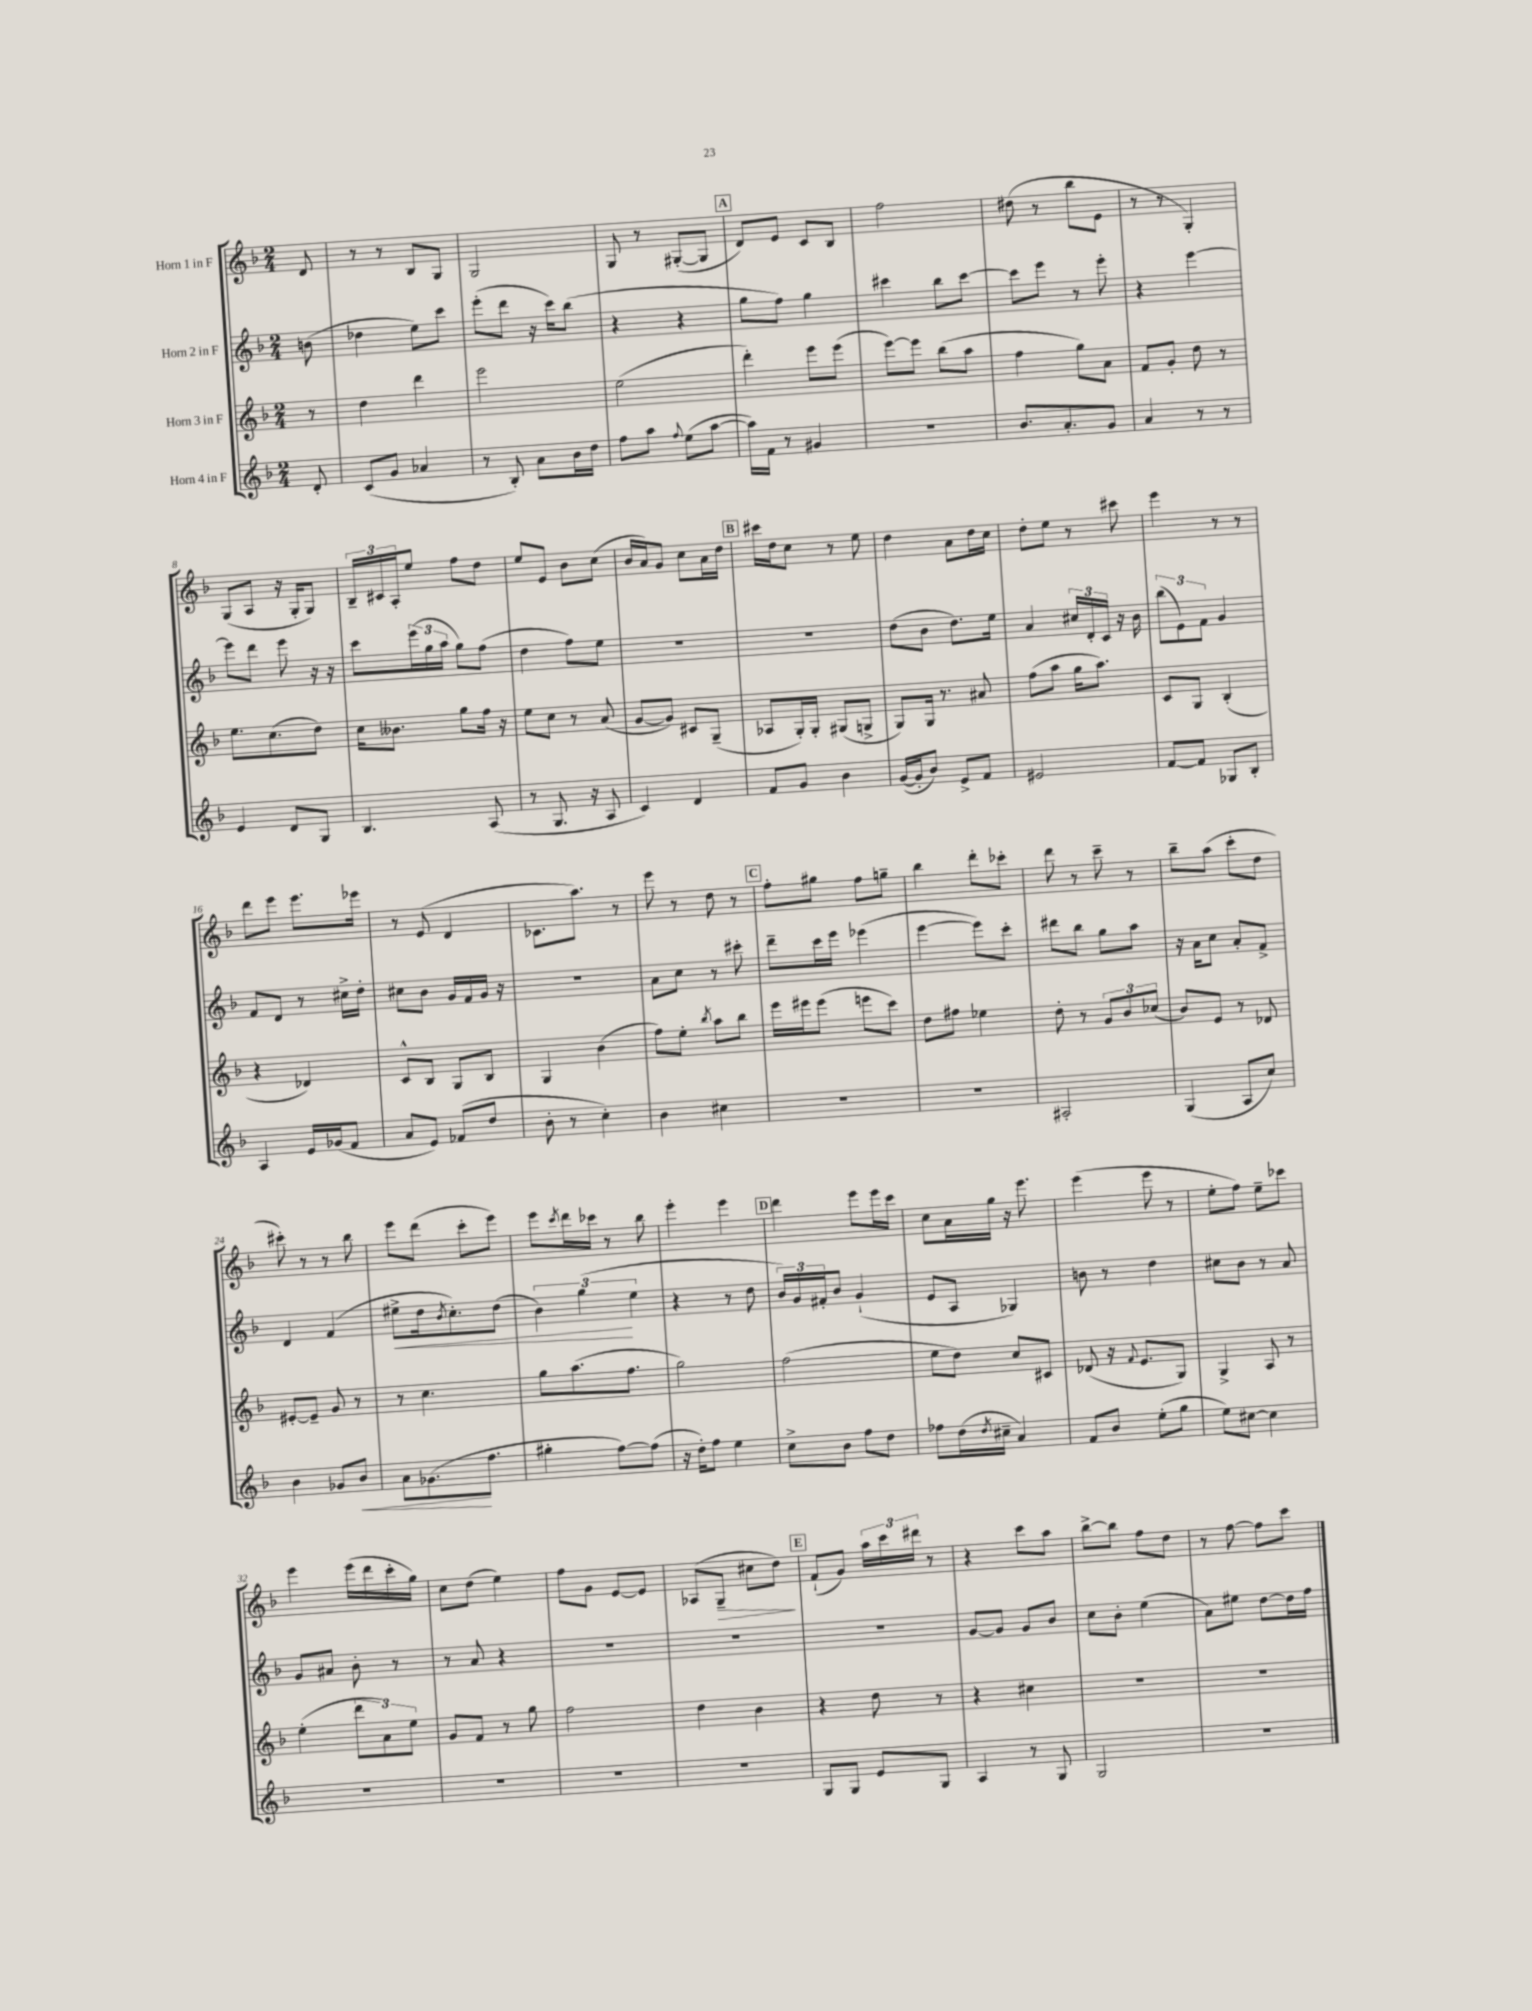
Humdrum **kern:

**kern	**kern	**kern	**kern
*staff4	*staff3	*staff2	*staff1
*clefG2	*clefG2	*clefG2	*clefG2
*k[b-]	*k[b-]	*k[b-]	*k[b-]
*M2/4	*M2/4	*M2/4	*M2/4
8d'/	8r	(8b\	8d/
=	=	=	=
(8c/L	4dd\	4dd-\	8r
8g/J	.	.	8r
4a-/	4ddd\	8ee\L)	8B-/L
.	.	8ccc\J	8G/J
=	=	=	=
8r	2eee\	(8eee'\L	2G/
8B-'/)	.	8ddd\J	.
8a\L	.	16r	.
.	.	16ccc\LK)	.
16b-\L	.	(8bb-\J	.
16dd\JJ	.	.	.
=	=	=	=
8ff\L	(2ee\	4r	8G/
8aa\J	.	.	8r
8qqff/	.	.	.
(8ee\L	.	4r	([8G#'/L
[8aa\J	.	.	8G#/]J
=	=	=	=
16aa\]LL)	4ddd'\)	8gg\L	8d/L)
16f\JJ	.	.	.
8r	.	8ff\J)	8e/J
4g#/	8eee\L	4gg\	8c/L
.	(8eee\J	.	8B-/J
=	=	=	=
2r	[8eee\L)	4ccc#\	2ff\
.	8eee\]J	.	.
.	(8bb-\L	8bb-\L	.
.	8aa\J	[8ccc#\J	.
=	=	=	=
8.b-/L	4ff\	8ccc#\]L	(8dd#\
.	.	8eee\J	8r
8.a'/	.	.	.
.	8gg\L)	8r	8bb-\L
8g/J	8a\J	8eee'\	8e\J
=	=	=	=
4a/	8f/L	4r	8r
.	8g'/J	.	8r
8r	8dd\	[4eee\	4G'/)
8r	8r	.	.
=	=	=	=
4e/	8.ee\L	8eee\]L	(8G/L
.	.	8ddd\J	8A/J
.	(8.cc\	.	.
8d/L	.	8eee\	16r
.	.	.	16G'/LK
8G/J	8dd\J)	16r	8G/J)
.	.	16r	.
=	=	=	=
4.B-/	16cc\LK	8ccc\L	24B-~/LL
.	.	.	24c#/
.	8.b--\J	.	.
.	.	.	24A'/J
.	.	(24eee\L	8ee/J
.	.	24gg\	.
.	.	24aa\JJ	.
.	8gg\L	8gg\L)	8ff\L
(8A/	16ff\Jk	(8ff\J	8dd\J
.	16r	.	.
=	=	=	=
8r	8ee\L	4dd\	8ee/L
8.G/	8cc\J	.	8e/J
.	8r	8ff\L)	8b-\L
16r	.	.	.
8A/	(8a/	8ee\J	(8cc\J
=	=	=	=
4c/)	[8g/L	2r	16b-/LL
.	.	.	16a/J)
.	8g/]J)	.	8g/J
4d/	8c#/L	.	8cc\L
.	(8G~/J	.	16a\L
.	.	.	16dd\JJ
=	=	=	=
8f/L	8A-/L	2r	16ccc#\LL
.	.	.	16dd\J
8g/J	16G'/L)	.	8cc\J
.	16G'/JJ	.	.
4b-\	(8G#/L	.	8r
.	8G^/J	.	8ee\
=	=	=	=
([16g/LL	8G/L)	(8dd\L	4dd\
16g'/]J	.	.	.
8b-/J)	16G/Jk	8b-\J	.
.	8.r	.	.
8e^/L	.	8.dd\L)	8a\L
8f/J	8a#/	.	16dd\L
.	.	16ee\Jk	16cc\JJ
=	=	=	=
2e#/	(8ff\L	4a/	8dd'\L
.	8aa\J	.	8ee\J
.	16gg\LK	24cc#/LL	8r
.	.	24d'/	.
.	8.aa\J)	.	.
.	.	24c/JJ	.
.	.	16r	8ccc#\
.	.	16b-\	.
=	=	=	=
[8f/L	8c/L	(12bb-\L	4eee\
.	.	12e\)	.
8f/]J	8G/J	.	.
.	.	12f\J	.
8G-/L	(4B-'/	4g/	8r
8B-'/J	.	.	8r
=	=	=	=
4A/	4r	8f/L	8ddd\L
.	.	8d/J	8eee\J
16e/LL	4d-/)	8r	8.eee\L
(16g-/J	.	.	.
8f/J	.	16cc#^\LL	.
.	.	16dd'\JJ	16eee-\Jk
=	=	=	=
8a/L	8c^^/L	8cc#\L	8r
8e/J)	8B-/J	8b-\J	(8e/
(8f-/L	8G/L	16g/LL	4d/
.	.	16f/	.
8dd/J	8B-/J	16g/JJ	.
.	.	16r	.
=	=	=	=
8b-'\	4G/	2r	8.c-\L
8r	.	.	.
.	.	.	8.aa\J)
4cc'\)	(4b-\	.	.
.	.	.	8r
=	=	=	=
4b-\	8ff\L)	8a\L	8eee\
.	8ee'\J	8cc\J	8r
.	8qbb-/	.	.
4cc#\	8aa\L	8r	8dd\
.	8bb-\J	8ccc#'\	8r
=	=	=	=
2r	16eee\LL	8ddd~\L	8ff'\L
.	16eee#\J	.	.
.	(8eee#\J	16ccc\L	8gg#\J
.	.	16eee\JJ	.
.	8eee\L	(4eee-\	8ff\L
.	8ccc\J)	.	8gg~\J
=	=	=	=
2r	8dd\L	[4eee\	4bb-\
.	8ff#\J	.	.
.	4ee-\	8eee\]L)	8ddd'\L
.	.	8ccc'\J	8ccc-'\J
=	=	=	=
2A#'/	8dd'\	8ddd#\L	8ddd\
.	8r	8bb-\J	8r
.	12g/L	8gg\L	8ccc~\
.	12b-/	.	.
.	.	8aa\J	8r
.	(12cc-/J	.	.
=	=	=	=
(4G/	8b-/L)	16r	8bb-~\L
.	.	16a\LK	.
.	8e/J	8cc\J	(8aa\J
8A/L	8r	8a'/L	8ccc'\L
8cc/J)	8d-/	8f^/J	8dd\J
=	=	=	=
4b-\	[8e#'/L	4d/	8ccc#'\)
.	8e#~/]J	.	8r
8g-/L	8g/	(4f/	8r
8b-/J	8r	.	8bb-\
=	=	=	=
8a\L	8r	8ee#^\L	8eee\L
(8.g-\	4.cc\	16dd\k	(8ddd\J
.	.	8qb-/	.
.	.	8.cc'\)	.
.	.	.	8ccc'\L
8.ff\J	.	.	.
.	.	(8dd\J	8eee\J)
=	=	=	=
4gg#'\	8gg\L	6b-\)	8eee\L
.	.	.	8qccc/
.	(8.aa\	.	16ddd\L
.	.	(6gg\	.
.	.	.	16ccc-\JJ
[8ff\L)	.	.	8r
.	8.ff\J	.	.
.	.	6ee\	.
(8ff\]J	.	.	8bb-\
=	=	=	=
16r	2gg\)	4r	4eee'\
16dd'\LK)	.	.	.
8ff\J	.	.	.
4ee\	.	8r	4eee\
.	.	8dd\	.
=	=	=	=
8cc^\L	(2ff\	24b-/LL)	4ddd\
.	.	24g/	.
.	.	24f#'/J	.
8b-\J	.	8b-/J	.
8ff\L	.	(4g`/	8eee\L
8dd\J	.	.	16eee\L
.	.	.	16ccc\JJ
=	=	=	=
8ff-\L	8ee\L	8e/L	8cc\L
(16dd\L	8dd\J)	8A/J	16a\L
8qdd/	.	.	.
16cc#~\JJ	.	.	16gg\JJ
4a/)	8cc/L	4G-/)	16r
.	.	.	8.eee\
.	8c#/J	.	.
=	=	=	=
8f/L	(8d-/	8b\	(4eee\
8b-/J	16r	8r	.
.	8qqf/	.	.
.	8.e/L	.	.
(8ee'\L	.	4dd\	8eee\
8gg\J	8G/J)	.	8r
=	=	=	=
8ee\L)	4G^/	8cc#\L	8ee'\L
[8cc#\J	.	8b-\J	8ff\J)
4cc#\]	8A/	8r	8ee~\L
.	8r	8a/	8ccc-\J
=	=	=	=
2r	(4ee'\	8g/L	4eee\
.	.	8a#/J	.
.	12ddd\L	8b-'\	(16eee\LL
.	.	.	16ddd\
.	12a\)	.	.
.	.	8r	16ccc'\
.	12ee\J	.	.
.	.	.	16gg\JJ)
=	=	=	=
2r	8g/L	8r	8cc\L
.	8f/J	8a/	(8dd\J
.	8r	4r	4ee\)
.	8gg\	.	.
=	=	=	=
2r	2ff\	2r	8ff\L
.	.	.	8g\J
.	.	.	[8e/L
.	.	.	8e/]J
=	=	=	=
2r	4dd\	2r	(8A-/L
.	.	.	8G~/J
.	4b-\	.	8cc#\L
.	.	.	8dd\J)
=	=	=	=
8G/L	4r	2r	(8f`/L
8G/J	.	.	8g/J)
8e/L	8dd\	.	24aa\LL
.	.	.	24ccc\
.	.	.	24ddd#\JJ
8G/J	8r	.	8r
=	=	=	=
4A/	4r	[8g/L	4r
.	.	8g/]J	.
8r	4cc#\	8g/L	8ccc\L
8G/	.	8b-/J	8aa\J
=	=	=	=
2G/	2r	8cc\L	[8bb-^\L
.	.	8b-'\J	8bb-\]J
.	.	(4ee\	8ff\L
.	.	.	8dd\J
=	=	=	=
2r	2r	8a\L)	8r
.	.	8ee#\J	[8ff\
.	.	[8dd\L	8ff\]L
.	.	16dd\]L	8ccc\J
.	.	16ff\JJ	.
==	==	==	==
*-	*-	*-	*-
